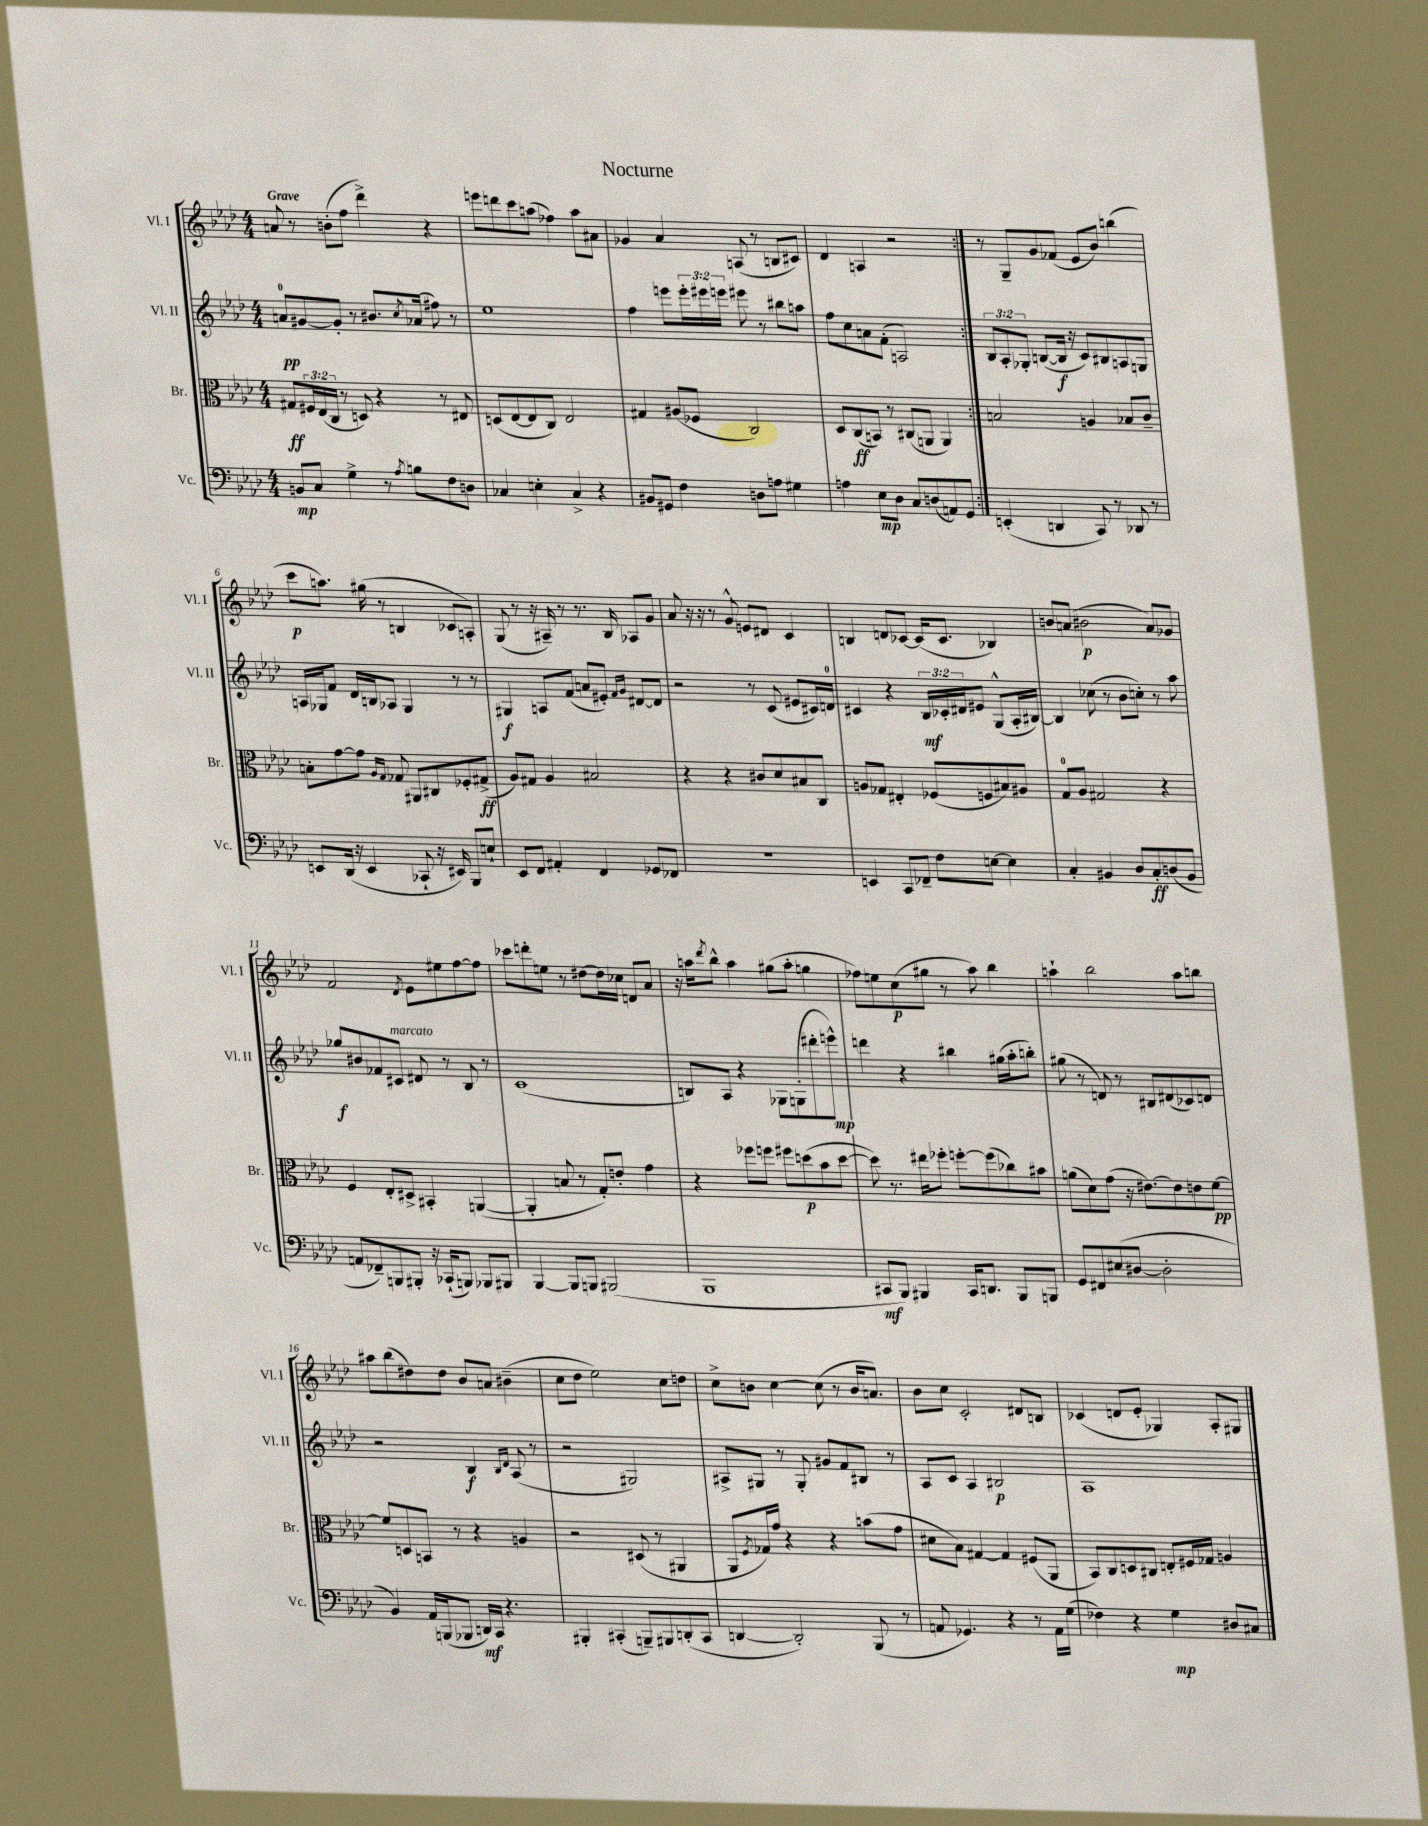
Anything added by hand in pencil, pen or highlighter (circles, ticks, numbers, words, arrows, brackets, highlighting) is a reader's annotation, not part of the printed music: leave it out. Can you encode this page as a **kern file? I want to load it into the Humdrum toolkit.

**kern	**dynam	**kern	**dynam	**kern	**dynam	**kern	**dynam
*part4	*part4	*part3	*part3	*part2	*part2	*part1	*part1
*staff4	*staff4	*staff3	*staff3	*staff2	*staff2	*staff1	*staff1
*I"Vc.	*	*I"Br.	*	*I"Vl. II	*	*I"Vl. I	*
*I'Vc.	*	*I'Br.	*	*I'Vl. II	*	*I'Vl. I	*
*clefF4	*	*clefC3	*	*clefG2	*	*clefG2	*
*k[b-e-a-d-]	*	*k[b-e-a-d-]	*	*k[b-e-a-d-]	*	*k[b-e-a-d-]	*
*M4/4	*	*M4/4	*	*M4/4	*	*M4/4	*
=1	=1	=1	=1	=1	=1	=1	=1
!	!	!	!	!	!	!LO:TX:a:B:t=Grave	!
8BBn/L	mp	8G#X/L	ff	8an/L	pp	8an/	.
8C/J	.	24F#X/L	.	[8g#X/	.	8r	.
.	.	(24E-/	.	.	.	.	.
.	.	24C/JJ	.	.	.	.	.
4G^\	.	8r	.	8g#'/J]	.	(8bn'\L	.
.	.	8Dn/)	.	8r	.	8ff\J	.
8r	.	4r	.	8.b#X/L	.	4ddd-^\)	.
8qA-/	.	.	.	.	.	.	.
8Bn\L	.	.	.	.	.	.	.
.	.	.	.	8qcc/	.	.	.
.	.	.	.	(16a-X/Jk	.	.	.
8F\	.	8r	.	8ff#X\)	.	4r	.
8Dn\J	.	8E#X/	.	8r	.	.	.
=2	=2	=2	=2	=2	=2	=2	=2
4C-X/	.	(8Dn/L	.	1ee-	.	8eeen\L	.
.	.	[8E-/	.	.	.	8dddn\	.
4En'\	.	8E-/]	.	.	.	8ccc\	.
.	.	8C/J)	.	.	.	(8aan\J	.
4C-^/	.	2E-/	.	.	.	4ff-X\)	.
4r	.	.	.	.	.	8aa\L	.
.	.	.	.	.	.	8a#X\J	.
=3	=3	=3	=3	=3	=3	=3	=3
8BB#X/L	.	4G#X/	.	4ff\	.	4g-X/	.
8GG#X/J	.	.	.	.	.	.	.
4F\	.	(8A#X/L	.	8eeen\L	.	4a-/	.
.	.	8F-X/J	.	24eee'\L	.	.	.
.	.	.	.	24eee#X\	.	.	.
.	.	.	.	24eeen\JJ	.	.	.
8Dn\L	.	2C/)	.	8eee#X\	.	(8An/	.
8An\J	.	.	.	8r	.	8r	.
4G#X\	.	.	.	8bb#X\L	.	8Bn/L	.
.	.	.	.	8aan\J	.	8c#X/J)	.
=4	=4	=4	=4	=4	=4	=4	=4
4An\	.	8D-/L	.	8ff\L	.	4d-/	.
.	.	(8C/	ff	8cc\	.	.	.
8E-\L	mp	8BBn/J)	.	8an\	.	4An/	.
8D-\J	.	8r	.	(8f'\J	.	.	.
8C/L	.	(8C#X/L	.	2An/)	.	2r	.
(8Dn/	.	8AAn/J	.	.	.	.	.
8AAn/)	.	4AA/)	.	.	.	.	.
8GG/J	.	.	.	.	.	.	.
=5:|!	=5:|!	=5:|!	=5:|!	=5:|!	=5:|!	=5:|!	=5:|!
(4EEn'/	.	2Bn/	.	12B-/L	.	8r	.
.	.	.	.	12A-'/	.	.	.
.	.	.	.	.	.	8G~/L	.
.	.	.	.	12G-X'/J	.	.	.
4DDn/	.	.	.	([8Bn/L	.	8g/	.
.	.	.	.	16B/Jk]	f	(8f-X/J	.
.	.	.	.	16r	.	.	.
8CC/)	.	4An/	.	8c/L)	.	8e-/L	.
8r	.	.	.	8B#X/	.	8b-/J)	.
8DD-X/	.	8B-X/L	.	8An/	.	(4bbn\	.
8r	.	8c~/J	.	8Gn/J	.	.	.
!!LO:LB:g=z
=6	=6	=6	=6	=6	=6	=6	=6
8EEn/L	.	8Bn'\L	.	16An/LL	.	8ccc\L	p
.	.	.	.	16G-X/J	.	.	.
(16DD-/Jk	.	[8g\	.	8f/J	.	8.aan\J)	.
16r	.	.	.	.	.	.	.
4EE/	.	8g\J]	.	16d-/LL	.	.	.
.	.	.	.	16Bn/J	.	(16gg#X\	.
.	.	16qqA-/LL	.	.	.	.	.
.	.	16qqG/JJ	.	.	.	.	.
.	.	8G-X/	.	8A-X/J	.	8r	.
8CC-X`/	.	8AA#X/L	.	4G-/	.	4Bn/	.
16r	.	8C#X/	.	.	.	.	.
16EE#X/)	.	.	.	.	.	.	.
8BBB-/L	.	8F-X'/	.	8r	.	8c-X/L	.
8En`/J	.	(8G#X^/J	ff	8r	.	8An'/J)	.
=7	=7	=7	=7	=7	=7	=7	=7
8EE-/L	.	8A-/L)	.	4G#X/	f	(8G/	.
8FF/J	.	8G#X/J	.	.	.	8r	.
4AA#X'/	.	4A-/	.	8An/L	.	16r	.
.	.	.	.	.	.	16A#X~/)	.
.	.	.	.	(8f/J	.	8r	.
4FF/	.	2B#X/	.	8an/L	.	8.r	.
.	.	.	.	8e#X'/J)	.	.	.
.	.	.	.	.	.	16B-/	.
.	.	.	.	16qqf/LL	.	.	.
.	.	.	.	16qqg/JJ	.	.	.
8GG-X/L	.	.	.	[8d#X/L	.	8A-X/L	.
8FF-X/J	.	.	.	8d#/J]	.	8g/J	.
=8	=8	=8	=8	=8	=8	=8	=8
1r	.	4r	.	2r	.	8a-/	.
.	.	.	.	.	.	16r	.
.	.	.	.	.	.	16r	.
.	.	4r	.	.	.	8r	.
.	.	.	.	.	.	8g^^/	.
.	.	8c#X/L	.	8r	.	8en/L	.
.	.	8d-/	.	(8c/	.	8d#X/J	.
.	.	8B#X/	.	8e#X/L	.	4c/	.
.	.	8C/J	.	16c#X/L)	.	.	.
.	.	.	.	16dn/JJ	.	.	.
=9	=9	=9	=9	=9	=9	=9	=9
4EEn/	.	8An/L	.	4c#X/	.	4Bn/	.
.	.	8G-X/J	.	.	.	.	.
8CC/L	.	4E#X'/	.	4r	.	8dn/L	.
8FF-X~/J	.	.	.	.	.	[8c-X/J	.
8F\L	.	(8F-X/L	.	24B-/LL	mf	(16c-/KL]	.
.	.	.	.	24c-X'/	.	.	.
.	.	.	.	.	.	8.c-/J	.
.	.	.	.	24d#X/J	.	.	.
[8En\J	.	8Fn/	.	8e#X/J	.	.	.
4E\]	.	8B#X/)	.	(8G^^/L	.	4B-X/)	.
.	.	8A#X/J	.	16A-'/L	.	.	.
.	.	.	.	[16B#X/JJ)	.	.	.
=10	=10	=10	=10	=10	=10	=10	=10
4C'/	.	8G/L	.	4B#/]	.	8bn/L	.
.	.	8A-/J	.	.	.	(8an/J	.
4BB#X/	.	2G#X/	.	(8cc-X\	.	2b#X\	p
.	.	.	.	8r	.	.	.
8D-/L	.	.	.	8b-\L	.	.	.
8C'/	ff	.	.	8ccn'\J)	.	.	.
(8Dn/	.	4r	.	8r	.	8a/L)	.
8BB#/J	.	.	.	8aa-\	.	8g-X/J	.
!!LO:LB:g=z
=11	=11	=11	=11	=11	=11	=11	=11
8AAn/L	.	4F/	.	8gg-X/L	f	2f/	.
8FF-X~/)	.	.	.	8b#X/	.	.	.
8BBBn/	.	8E-'/L	.	8f-X/	.	.	.
!	!	!	!	!LO:TX:a:i:t=marcato	!	!	!
8BBB#X'/J	.	8D#X^/J	.	8c#X/J	.	.	.
.	.	.	.	.	.	8qd-/	.
16r	.	4BB#X'/	.	8d#X/	.	8e-\L	.
(16CC-X`/KL	.	.	.	.	.	.	.
8BBBn/J)	.	.	.	8r	.	8ee#X\	.
8BBB-X/L	.	([4AAn/	.	8B-/	.	[8ff\	.
8BBB#X/J	.	.	.	8r	.	8ff\J]	.
=12	=12	=12	=12	=12	=12	=12	=12
[4BBB-/	.	4AA'/]	.	(1c	.	8ccc-X\L	.
.	.	.	.	.	.	8dddn'\	.
8BBB-/L]	.	8Bn/	.	.	.	8een\J	.
8BBBn/J	.	8r	.	.	.	8r	.
(2BBB#X/	.	8G'/L)	.	.	.	[8dd#X\L	.
.	.	8en'/J	.	.	.	16dd#\L]	.
.	.	.	.	.	.	16cc-X\JJ	.
.	.	4g\	.	.	.	8dn/L	.
.	.	.	.	.	.	8a-/J	.
=13	=13	=13	=13	=13	=13	=13	=13
1BBB-	.	4r	.	8Bn/L)	.	16r	.
.	.	.	.	.	.	16aan\KL	.
.	.	.	.	.	.	8qddd-/	.
.	.	.	.	8A-/J	.	8bb-^^\J	.
.	.	8ff-X\L	.	4r	.	4aa\	.
.	.	8ffn\J	.	.	.	.	.
.	.	8ff#X\L	.	8G-X\L	.	(8gg#X\L	.
.	.	(8ddn\	p	(8Gn'\	.	8aa'\J	.
.	.	8b-\	.	8ddd#X'\	.	4ggn\	.
.	.	[8dd\J	.	8eeen^^\J)	mp	.	.
=14	=14	=14	=14	=14	=14	=14	=14
8CC#X/L	mf	8dd\])	.	4dddn\	.	8ff-X\L)	.
8BBB-/J)	.	8.r	.	.	.	8een\	.
4BBB#X/	.	.	.	4r	.	(8cc\	p
.	.	16ee#X\KL	.	.	.	.	.
.	.	8ff-X'\J	.	.	.	8gg#X\J	.
16CC#/KL	.	[8ffn'\L	.	4bb#X\	.	8r	.
8.DDn/J	.	.	.	.	.	.	.
.	.	(8ff\]	.	.	.	8aa-\)	.
8BBB#/L	.	8cc-X\)	.	(16gg#X\LL	.	4bb-\	.
.	.	.	.	16aa-'\J	.	.	.
8BBBn/J	.	8b#X\J	.	8bbn'\J)	.	.	.
=15	=15	=15	=15	=15	=15	=15	=15
8GG/L	.	(8an\L	.	(8gg#X\	.	4aan`\	.
8FF#X/	.	8d-\)	.	8r	.	.	.
(8E#X/	.	(8g\J	.	8dn/)	.	2bb-\	.
[8D#X/J	.	16r	.	8r	.	.	.
.	.	[8.e#X\L)	.	.	.	.	.
2D#'\]	.	.	.	8B#X/L	.	.	.
.	.	8e#\]	.	(8d#X/	.	.	.
.	.	8en\	.	8c-X/)	.	8aa\L	.
.	.	[8f\J	pp	8dn/J	.	8bbn\J	.
!!LO:LB:g=z
=16	=16	=16	=16	=16	=16	=16	=16
4BB-/)	.	8f/L]	.	2r	.	8aa#X\L	.
.	.	8Dn/	.	.	.	(8bb-\	.
16AA-/LL	.	8BBn/J	.	.	.	8dd#X\)	.
(16BBBn/J	.	.	.	.	.	.	.
8BBB-X/J	.	8r	.	.	.	8dd#\J	.
16DDn/LL)	mf	4r	.	4B-/	f	8b-/L	.
16CC/JJ	.	.	.	.	.	.	.
4.r	.	.	.	.	.	8an/J	.
.	.	.	.	16qqB-/LL	.	.	.
.	.	.	.	16qqd-/JJ	.	.	.
.	.	4An/	.	(8A-/	.	(4b#X~\	.
.	.	.	.	8r	.	.	.
=17	=17	=17	=17	=17	=17	=17	=17
4BBB#X'/	.	2r	.	2r	.	8cc\L	.
.	.	.	.	.	.	8dd-\J	.
(4CC#X'/	.	.	.	.	.	2ee-\)	.
8BBBn~/L)	.	(8D#X/	.	2G#X/)	.	.	.
8BBB#X/	.	8r	.	.	.	.	.
(8DDn'/	.	4AA#X/	.	.	.	8cc\L	.
8CC#/J	.	.	.	.	.	8ddn\J	.
=18	=18	=18	=18	=18	=18	=18	=18
[4DDn/	.	8AA-/L	.	8A#X^/L	.	8cc^\L	.
.	.	8qF/	.	.	.	.	.
.	.	16G-X/L)	.	8G#X/J	.	8bn\J	.
.	.	16g/JJ	.	.	.	.	.
2DD'/])	.	4r	.	8r	.	[4cc\	.
.	.	.	.	8G#'/	.	.	.
.	.	4r	.	8g#X/L	.	(8cc\]	.
.	.	.	.	8f/	.	8r	.
(8BBB-/	.	(8bn\L	.	8B#X/J	.	16b/KL	.
.	.	.	.	.	.	8.an/J)	.
8r	.	8g\J	.	8r	.	.	.
=19	=19	=19	=19	=19	=19	=19	=19
8AAn/	.	8d#X\L	.	8A-/L	.	8b-\L	.
4.GG-X/)	.	8B-\J)	.	8c/J	.	8cc\J	.
.	.	[4G#X/	.	4A-/	.	2c'/	.
4r	.	4G#/]	.	2B#X/	p	.	.
8r	.	(8F#X/L	.	.	.	8d#X/L	.
16AA\LL	.	8AA-/J	.	.	.	8Bn/J	.
(16G\JJ	.	.	.	.	.	.	.
=20	=20	=20	=20	=20	=20	=20	=20
4F-X\)	.	8BB-/L)	.	1A-	.	(4c-X/	.
.	.	8C/	.	.	.	.	.
4r	.	8Dn/	.	.	.	8dn/L	.
.	.	8C#X/J	.	.	.	8e-'/J	.
4G\	mp	8En'/L	.	.	.	4G-X/)	.
.	.	16F#X/L	.	.	.	.	.
.	.	16G-X/JJ	.	.	.	.	.
8D#X/L	.	4An/	.	.	.	8A-'/L	.
8C#X/J	.	.	.	.	.	8G#X/J	.
==	==	==	==	==	==	==	==
*-	*-	*-	*-	*-	*-	*-	*-
